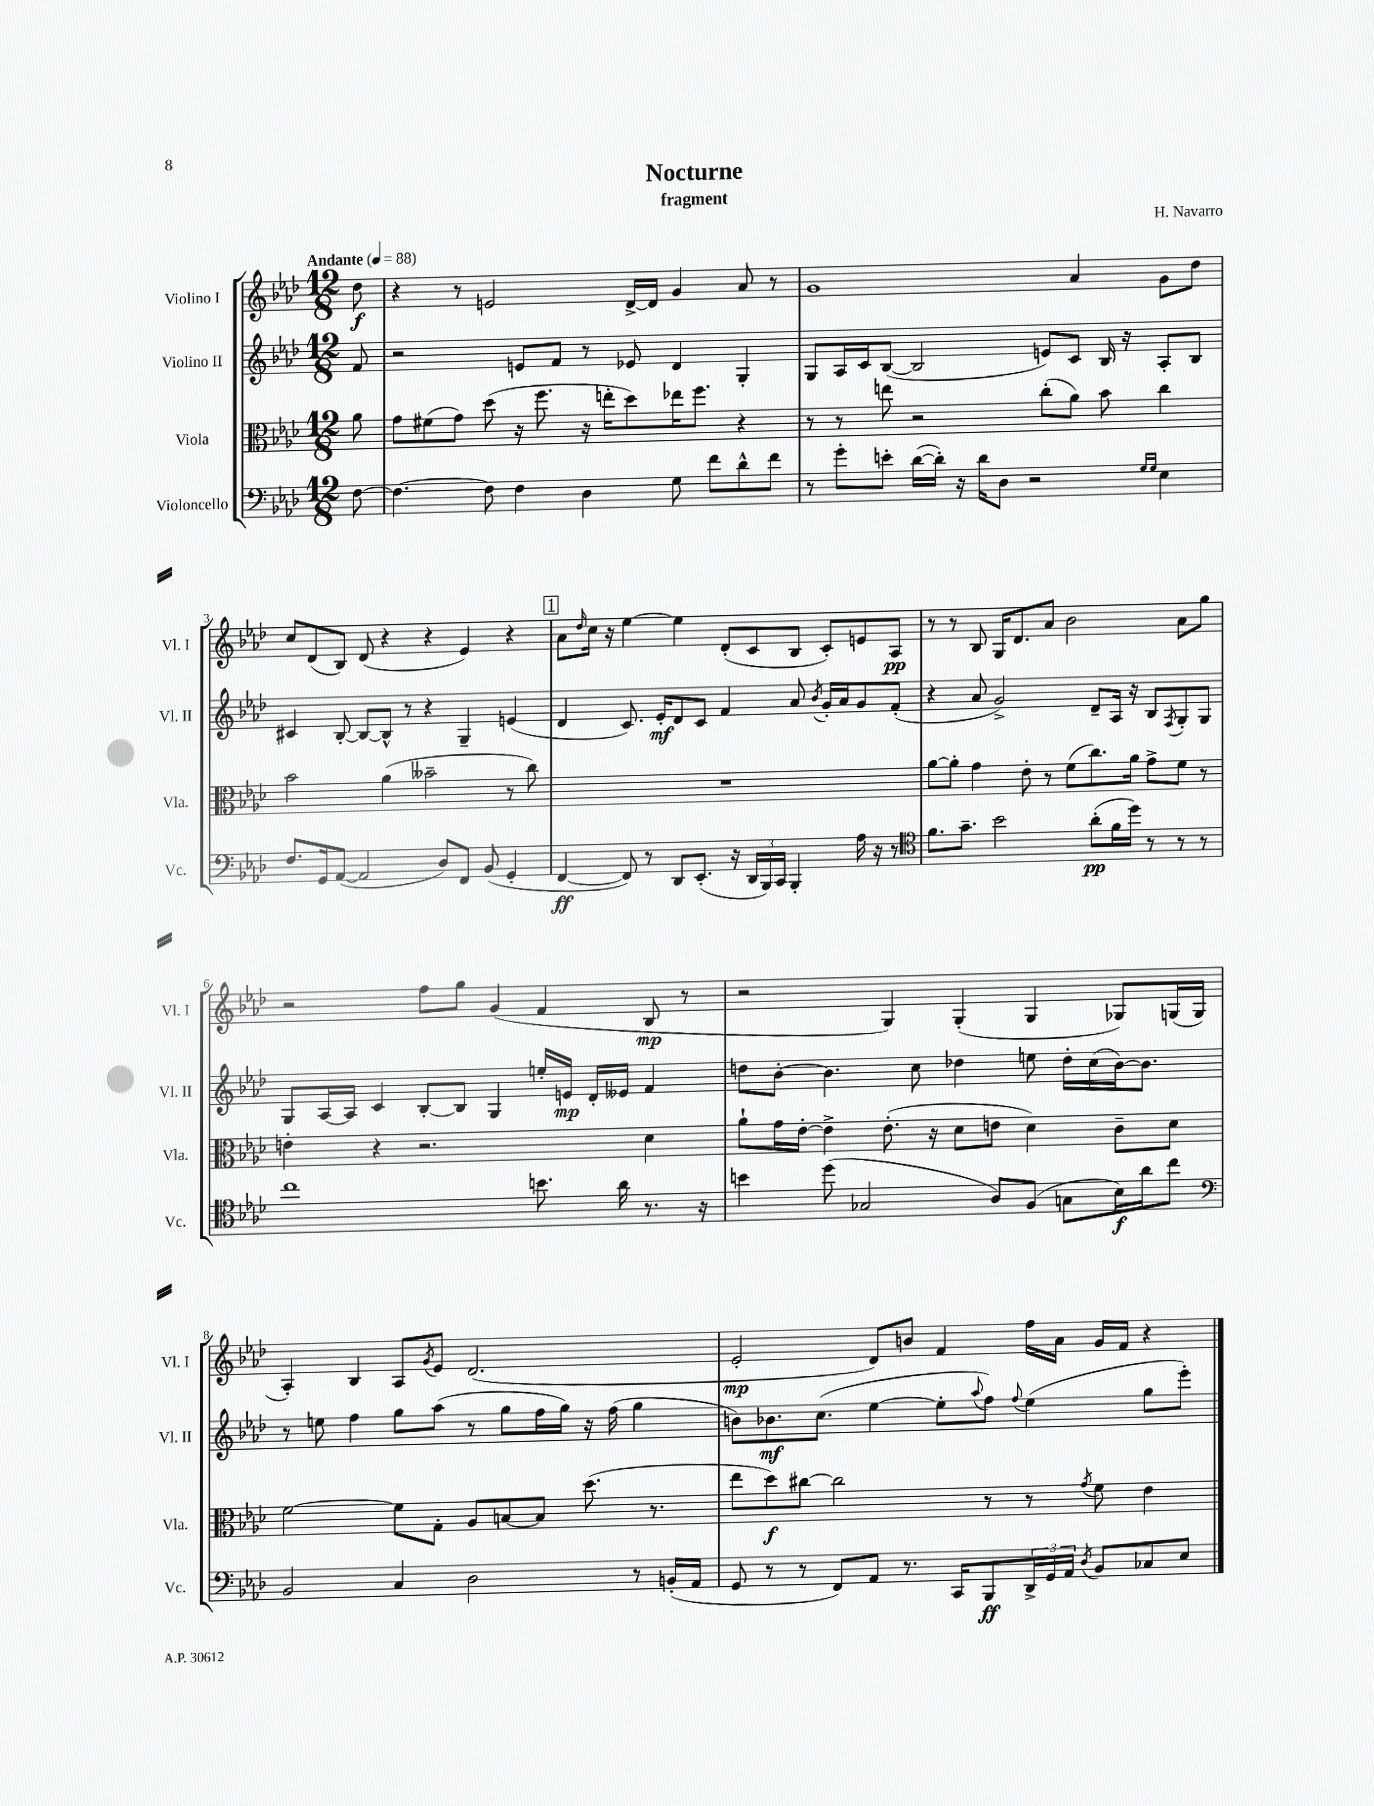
\header { title = "Nocturne" composer = "H. Navarro" subtitle = "fragment" }
<<
\new StaffGroup <<
\new Staff = "s0" \with { instrumentName = "Violino I" shortInstrumentName = "Vl. I" } {
    \clef treble \key aes \major \numericTimeSignature \time 12/8 \partial 8 \tempo "Andante" 4 = 88
    des''8\f |
    r4 r8 e'2 des'16~-> des'16 g'4 aes'8 r8 |
    g'1 aes'4 g'8 des''8 |
    c''8 des'8( bes8) des'8( r4 r4 ees'4) r4 |
    \mark \markup { \box "1" } aes'8 \grace { des''16 } c''16 r16 ees''4~ ees''4 des'8-.( c'8 bes8 c'8-.) e'8 aes8\pp |
    r8 r8 bes8 g16 des'8. aes'8 bes'2 aes'8 g''8 |
    r2 f''8 g''8 g'4( f'4 bes8\mp r8 |
    r2 g4) g4-.( g4 ges8) g16( g16 |
    aes4-.) bes4 aes8 \acciaccatura { g'8 } ees'8 des'2.( |
    ees'2-.\mp des'8) b'8 f'4 f''16 aes'16 g'16 f'16 r4 \bar "|." |
}
\new Staff = "s1" \with { instrumentName = "Violino II" shortInstrumentName = "Vl. II" } {
    \clef treble \key aes \major \numericTimeSignature \time 12/8 \partial 8
    f'8 |
    r2 e'8 f'8 r8 ees'8 des'4 g4-. |
    g8 aes16 c'16 bes8~( bes2 e'8) c'8 bes16 r16 aes8-. bes8 |
    cis'4 bes8~-. bes8~ bes8-^ r8 r4 g4-- e'4( |
    \mark \markup { \box "1" } des'4 c'8.) ees'16-.\mf des'8 c'8 f'4 aes'8 \acciaccatura { bes'8 } g'16-. aes'16 g'8 f'8-.( |
    r4 aes'8 g'2->) des'8-- aes16 r16 bes8 \acciaccatura { f8 } g8-. g8 |
    g8 aes16~ aes16 c'4 bes8~-. bes8 g4 e''16-. e'16\mp des'16-. eeses'16 f'4 |
    d''8 bes'8~-. bes'4. c''8 des''4 e''8 des''16-. c''16( bes'16~) bes'8. |
    r8 e''8 f''4 g''8 aes''8( r8 g''8 f''16 g''16) r16 f''16( g''4 |
    b'8) bes'8.\mf c''8.( ees''4~ ees''8-. \appoggiatura { aes''8 } f''8) \appoggiatura { f''8 } ees''4( g''8 ees'''8-.) \bar "|." |
}
\new Staff = "s2" \with { instrumentName = "Viola" shortInstrumentName = "Vla." } {
    \clef alto \key aes \major \numericTimeSignature \time 12/8 \partial 8
    aes'8 |
    g'8 fis'8( g'8) des''8( r16 f''8. r16 e''16-. des''8) ees''16 f''8. r4 |
    r8 r8 e''8 r2 c''8-.( aes'8) bes'8 c''4 |
    bes'2 aes'4( beses'2-- r8 c''8) |
    \mark \markup { \box "1" } R1. |
    aes'8~ aes'8-. g'4 ees'8-. r8 f'8( c''8.) aes'16 g'8-> f'8 r8 |
    e'4-. r4 r2. des'4 |
    aes'8-! g'16 ees'16~-. ees'4-> ees'8.-.( r16 des'8 e'8 des'4) c'8-- des'8 |
    f'2~ f'8 g8-. aes8 b8~ b8 des''8.( r8. |
    ees''8 des''8\f) cis''8~ cis''2 r8 r8 \acciaccatura { g'8 } f'8 ees'4 \bar "|." |
}
\new Staff = "s3" \with { instrumentName = "Violoncello" shortInstrumentName = "Vc." } {
    \clef bass \key aes \major \numericTimeSignature \time 12/8 \partial 8
    f8~ |
    f4.~ f8 f4 des4 g8 f'8 des'8-^ f'8 |
    r8 g'8-. e'8-. des'16~( des'16-.) r16 des'16 des8 r2 \grace { g16 g16 } ees4 |
    f8. g,16 aes,8~( aes,2 des8) f,8 bes,8( g,4-. |
    \mark \markup { \box "1" } f,4~\ff f,8) r8 des,8 ees,8.-.( r16 \tuplet 3/2 { des,16 bes,,16) c,16 } bes,,4-. aes16 r16 r8 |
    \clef tenor f'8. g'8.-- bes'2 aes'8-.\pp( f'16 des''16) r8 r8 r8 |
    c''1 b'8. aes'16 r8. r16 |
    b'4 des''8( ges2 aes8) f8( g8 bes16\f) aes'16 c''8 |
    \clef bass bes,2 c4 des2 r8 b,16-.( aes,16 |
    g,8 r8 r8 f,8) aes,8 r8. c,16 bes,,8\ff \tuplet 3/2 { des,16-> g,16 aes,16 } \acciaccatura { des8 } bes,8 ces8 ees8 \bar "|." |
}
>>
>>
